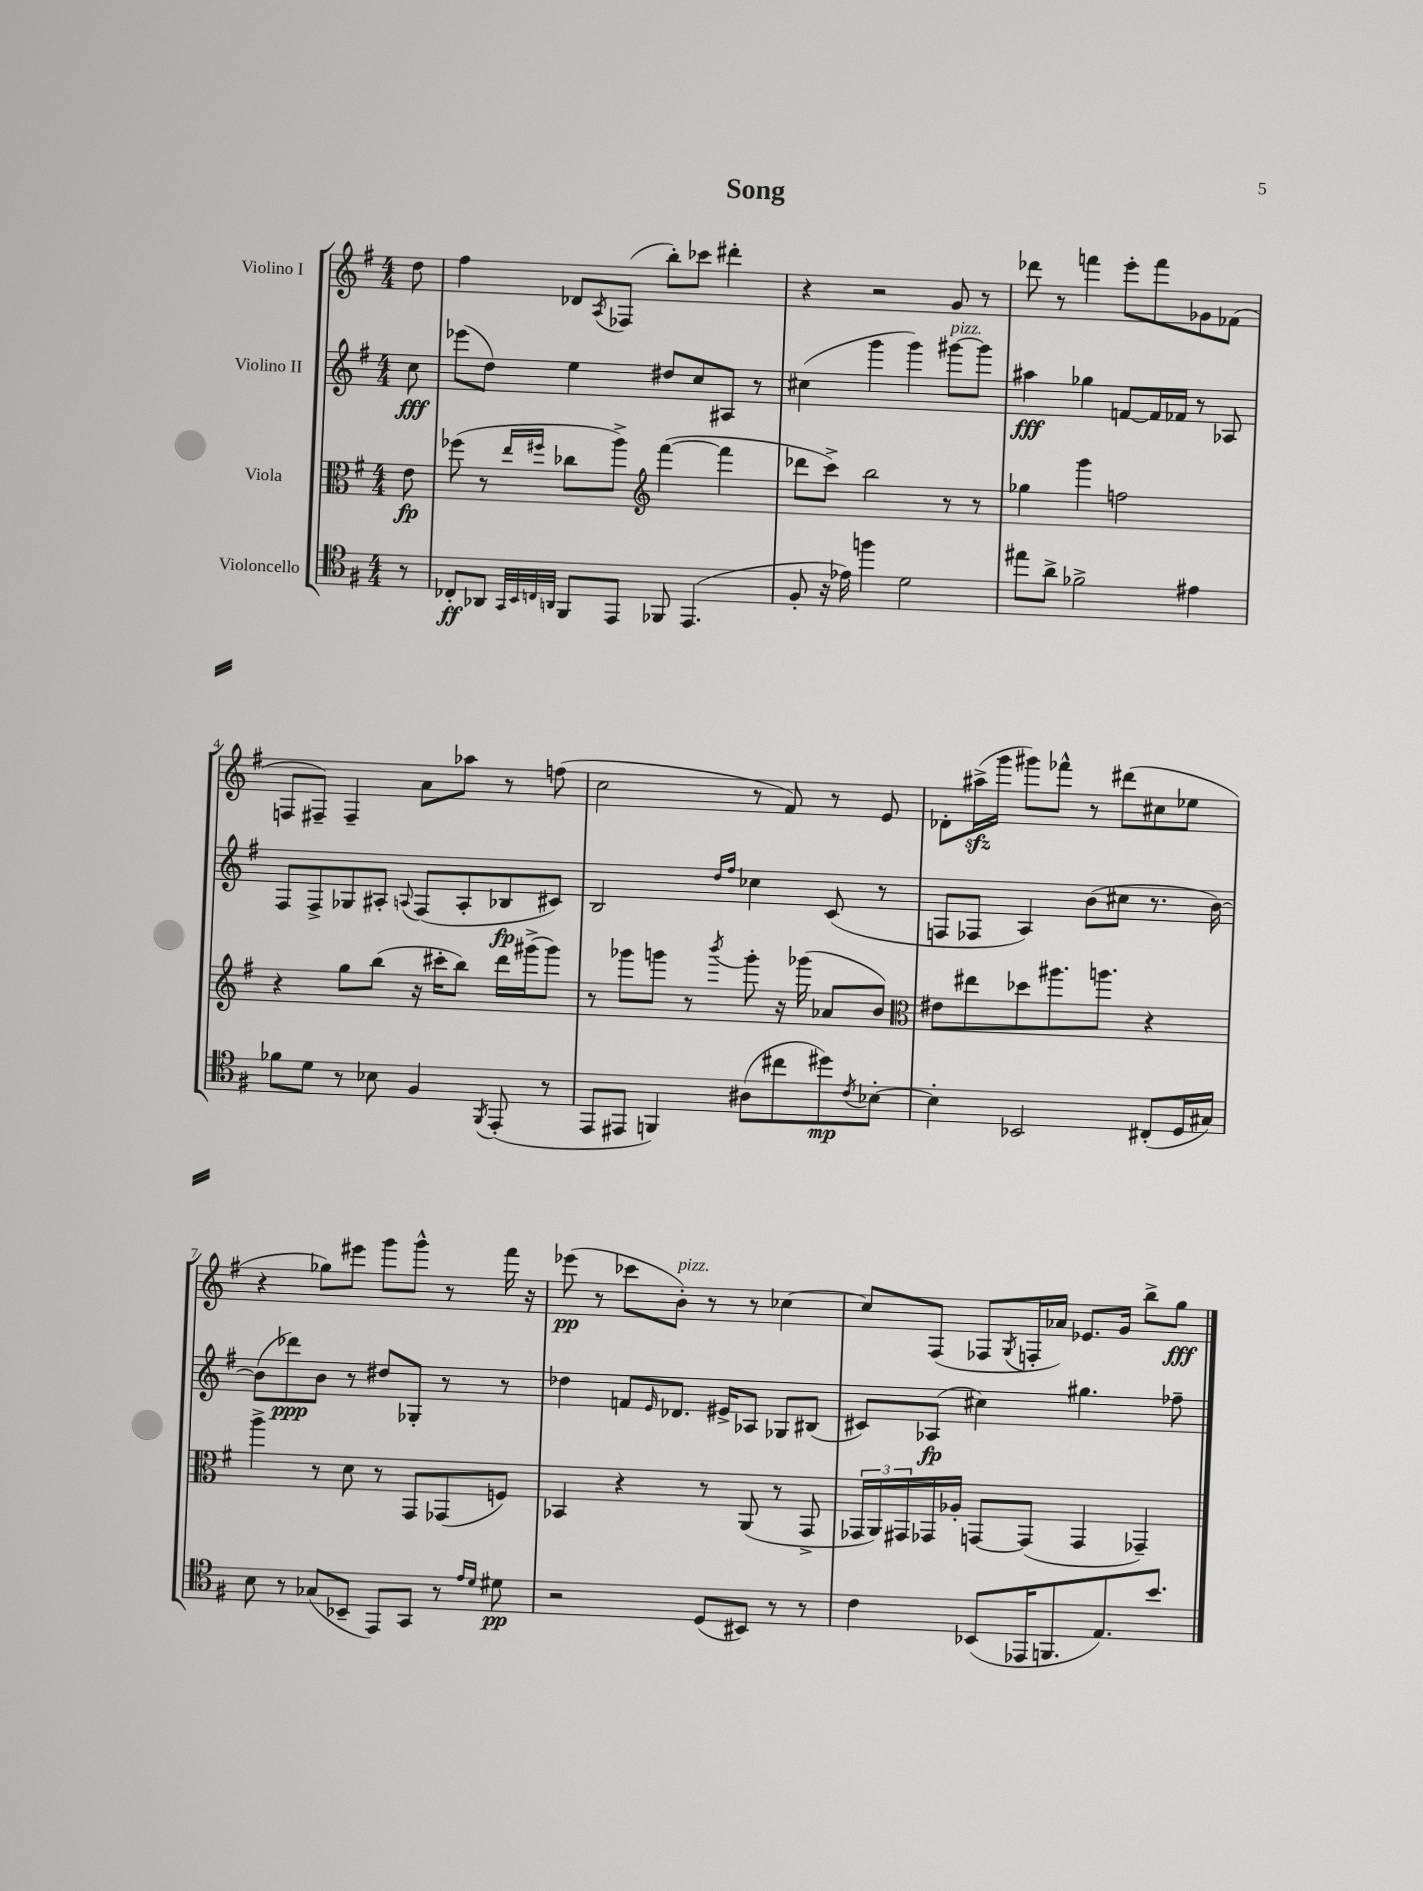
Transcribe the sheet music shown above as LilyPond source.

\header { title = "Song" }
<<
\new StaffGroup <<
\new Staff = "s0" \with { instrumentName = "Violino I" } {
    \clef treble \key g \major \numericTimeSignature \time 4/4 \partial 8
    d''8 |
    fis''4 des'8 \acciaccatura { a8 } fes8( b''8-.) ces'''8 dis'''4-. |
    r4 r2 g'8 r8 |
    des'''8 r8 f'''4 e'''8-. f'''8 ges'8 fes'8( |
    f8 fis8--) fis4-- a'8 aes''8 r8 f''8( |
    c''2 r8 fis'8) r8 e'8 |
    des'8-. ais''16->\sfz( g'''16 gis'''8) fes'''8-^ r8 dis'''8( cis''8 ees''8 |
    r4 ges''8) eis'''8 g'''8 g'''8-^ r8 fis'''16 r16 |
    ees'''8\pp( r8 ces'''8 b'8-.^\markup { \italic "pizz." }) r8 r8 ces''4~ |
    ces''8 fis8( fes8 \acciaccatura { g8 } f16-. aes'16) ees'8. g'16 b''8-> g''8\fff \bar "|." |
}
\new Staff = "s1" \with { instrumentName = "Violino II" } {
    \clef treble \key g \major \numericTimeSignature \time 4/4 \partial 8
    c''8\fff |
    ees'''8( d''8) e''4 dis''8 c''8 ais8 r8 |
    cis''4( g'''4 g'''4) gis'''8~^\markup { \italic "pizz." } gis'''8 |
    ais''4\fff ges''4 f'8~ f'16 fes'16 r8 aes8 |
    fis8 fis8-> ges8 ais8-. \appoggiatura { a8 } fis8( a8-. bes8\fp cis'8) |
    b2 \grace { d''16 fis''16 } ces''4 c'8( r8 |
    f8 fes8 a4) b'8( cis''8 r8. b'16~) |
    b'8( des'''8\ppp) b'8 r8 dis''8 ges8-. r8 r8 |
    des''4 f'8 \grace { e'16 } des'8. eis'16-> aes8 ges8 bis8( |
    cis'8) aes8\fp( cis''4) gis''4. fes''8-- \bar "|." |
}
\new Staff = "s2" \with { instrumentName = "Viola" } {
    \clef alto \key g \major \numericTimeSignature \time 4/4 \partial 8
    e'8\fp |
    fes''8( r8 \grace { e''16 fis''16 } ces''8 a''8->) \clef treble fis'''4~( fis'''4 |
    des'''8 c'''8->) b''2 r8 r8 |
    ges''4 g'''4 f''2 |
    r4 g''8 b''8( r16 cis'''16-. b''8) d'''16 gis'''16->( gis'''8) |
    r8 ges'''8 g'''8 r8 \acciaccatura { b'''8 } g'''8-. r16 ges'''16( aes'8 b'8) |
    \clef alto eis'8 eis''8 des''8 ais''8. a''8. r4 |
    a''4-> r8 d'8 r8 g,8 ges,8( f8) |
    bes,4 r4 r8 a,8( r8 g,8-> |
    \tuplet 3/2 { ges,16 a,16) gis,16 } ges,16 aes16-. g,8~ g,8( g,4 ges,4--) \bar "|." |
}
\new Staff = "s3" \with { instrumentName = "Violoncello" } {
    \clef tenor \key g \major \numericTimeSignature \time 4/4 \partial 8
    r8 |
    ces8-.\ff aes,8 \grace { g,32 b,32 c32 a,32 } fis,8 e,8 fes,8 e,4.( |
    fis8-. r16 ees'16) f''4 d'2 |
    eis''8 a'8-> fes'2-> eis'4 |
    fes'8 d'8 r8 bes8 fis4 \acciaccatura { fis,8 } e,8-.( r8 |
    e,8 eis,8 f,4) ais8( cis''8 dis''8\mp) \acciaccatura { c'8 } bes8~-. |
    bes4-. bes,2 cis8-.( d16 gis16) |
    b8 r8 ges8( bes,8-- e,8) g,8 r8 \grace { e'16 d'16 } dis'8\pp |
    r2 d8( bis,8) r8 r8 |
    c'4 bes,8( ees,16 f,8. e8.) b'8. \bar "|." |
}
>>
>>
